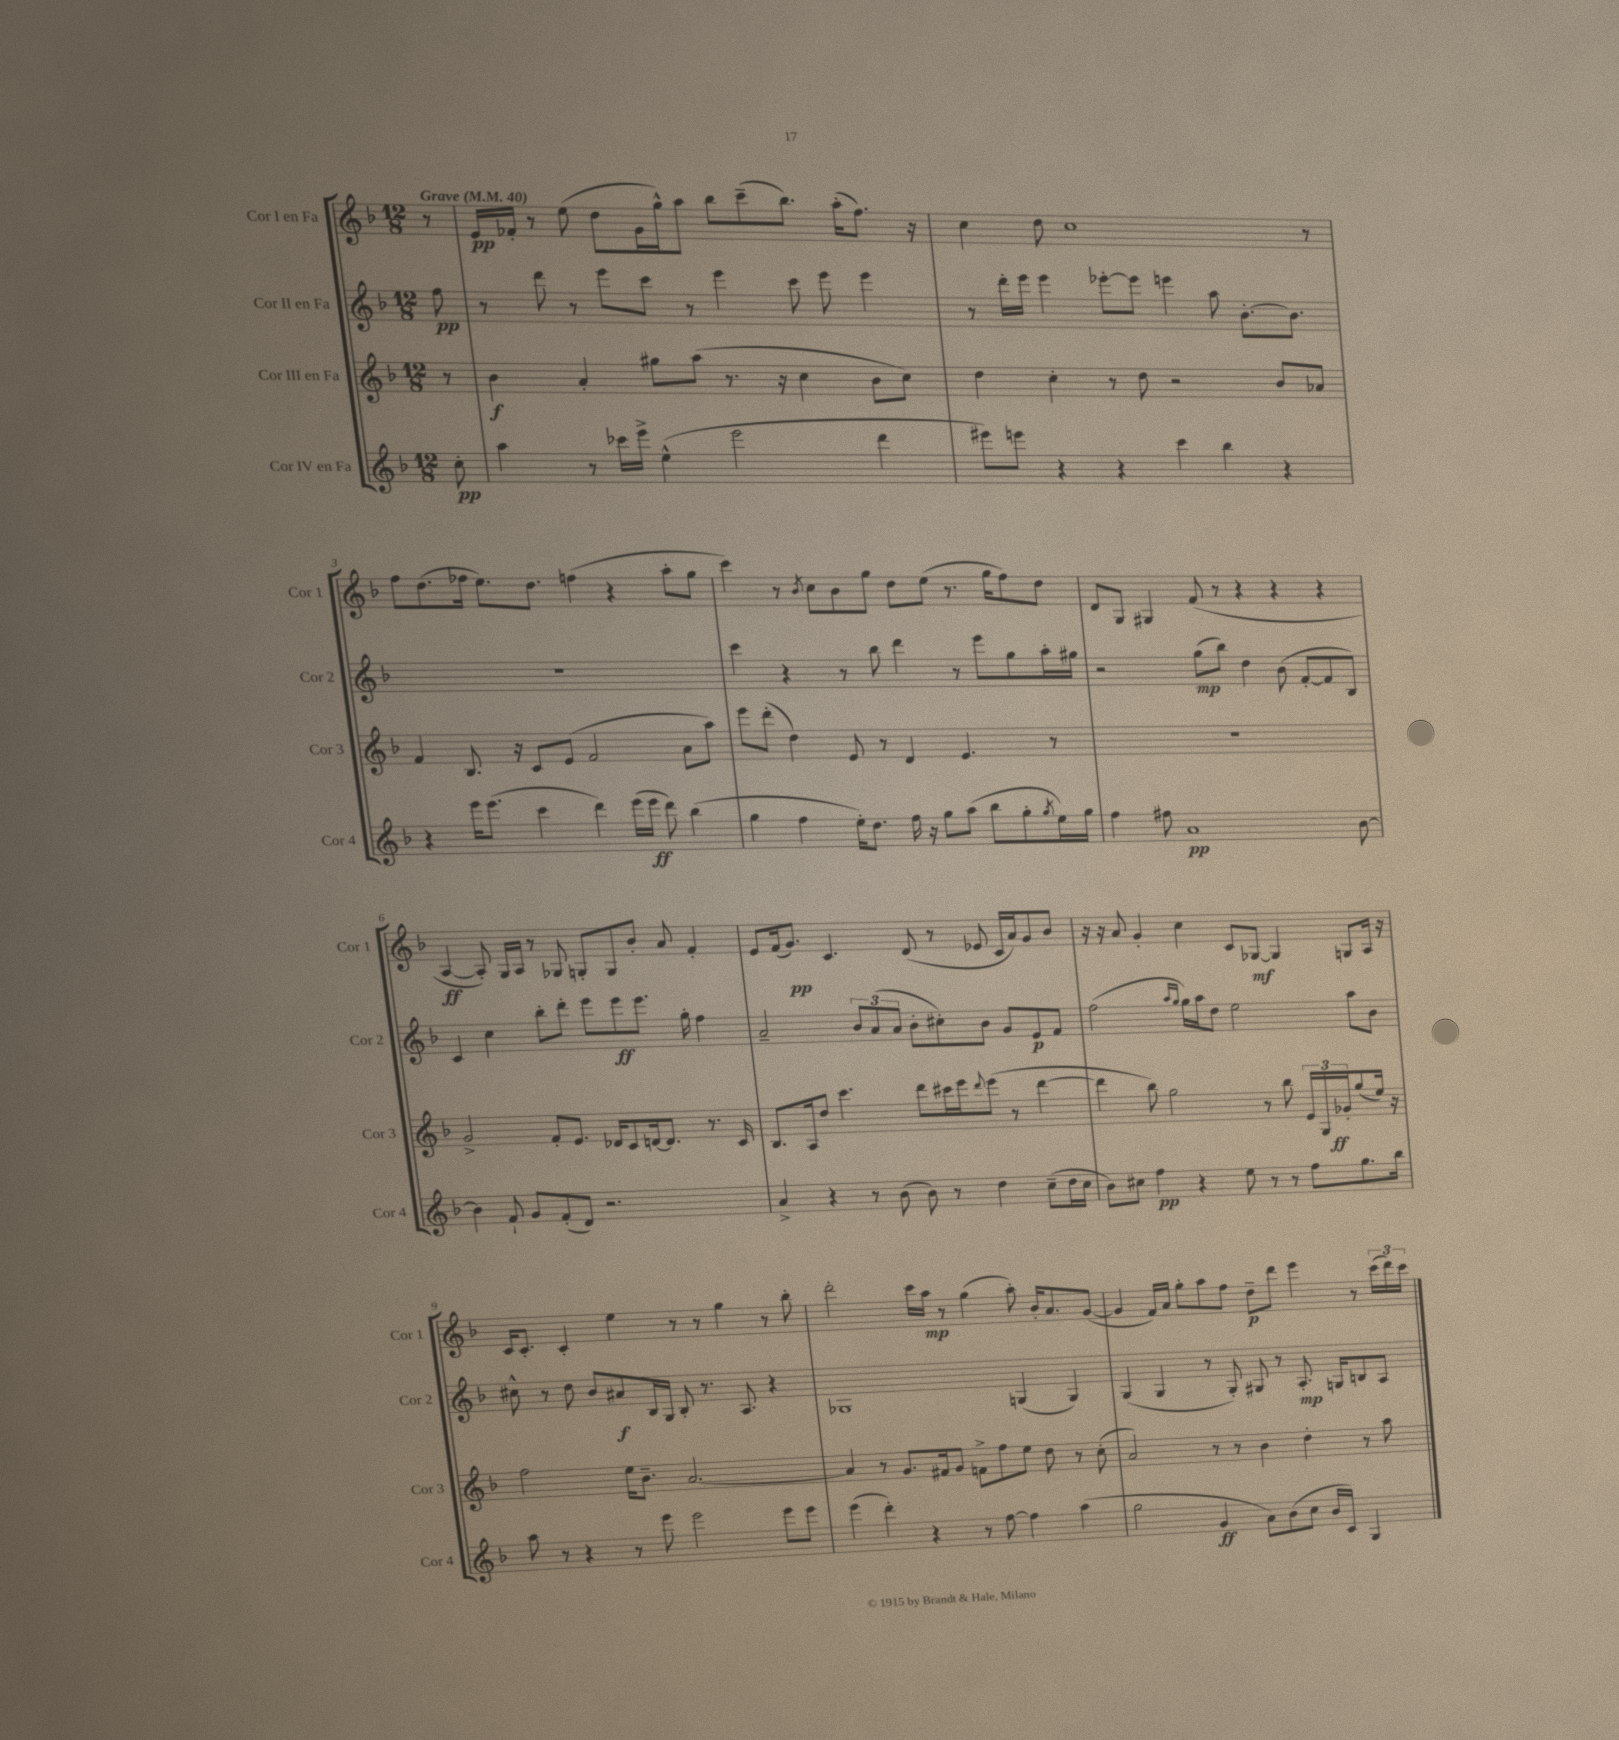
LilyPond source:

<<
\new StaffGroup <<
\new Staff = "s0" \with { instrumentName = "Cor I en Fa" shortInstrumentName = "Cor 1" } {
    \clef treble \key f \major \numericTimeSignature \time 12/8 \partial 8 \tempo "Grave" 4 = 40
    r8 |
    e'16\pp fes'16-. r8 e''8( d''8 g'16 g''16-^) a''8 bes''8 c'''8--( bes''8.) a''16-.( f''8.) r16 |
    c''4 d''8 c''1 r8 |
    f''8 d''8.( fes''16 e''8.) d''8. f''4( r4 a''8-. g''8 |
    c'''4) r8 \acciaccatura { bes'8 } c''8 bes'8 g''8 d''8 e''8( r8. g''16 f''8) d''8 |
    d'8 g8 gis4 f'8( r8 r4 r4 r4 |
    a4~\ff a8-.) g16 a16 r8 ges8 g8-. g8 bes'8-. a'8 f'4-. |
    e'8 f'16( g'8.\pp) c'4. d'8( r8 ees'8 c'16 a'16) g'8 bes'8 |
    r16 r16 a'8 g'4-. c''4 c'8 ges8~\mf ges4 g8 a16 r16 |
    c'16 c'8.-. c'4-. e''4 r8 r8 g''4 r8 bes''8-. |
    d'''2-. c'''16 a''16\mp r8 g''4( a''8-.) bes'16-. a'8. g'8~( |
    g'4 f'16) a'16 g''8-. a''8 f''8 d''8--\p d'''8 e'''4 r8 \tuplet 3/2 { c'''16( d'''16) c'''16 } \bar "|." |
}
\new Staff = "s1" \with { instrumentName = "Cor II en Fa" shortInstrumentName = "Cor 2" } {
    \clef treble \key f \major \numericTimeSignature \time 12/8 \partial 8
    f''8\pp |
    r8 d'''8 r8 e'''8 c'''8 r8 e'''4 c'''8 e'''8 e'''4 |
    r8 d'''16-. e'''16 e'''4 ees'''8~-. ees'''8 e'''4 a''8 bes'8.~-. bes'8. |
    R1. |
    c'''4 r4 r8 bes''8 d'''4 r8 e'''8 g''8 a''16-. gis''16 |
    r2 g''8\mp( bes''8) d''4 bes'8( f'8~-. f'8 bes8) |
    c'4 c''4 bes''8-. d'''8-. e'''8 e'''8\ff e'''8. g''16-. f''4 |
    a'2-- \tuplet 3/2 { bes'8 a'8( a'8 } bes'8-. cis''8-.) bes'8 g'8 e'8\p f'8 |
    f''2( \grace { a''16 g''16 } g''16) a''16 d''8 e''2 a''8 bes'8 |
    cis''8-^ r8 d''8 bes'8 ais'8\f bes16 g16 bes8-. r8. a8. r4 |
    ges1 g4( g4) |
    g4( g4 r8 g8-.) gis8 r8 a8.-.\mp g16 b8 a8 \bar "|." |
}
\new Staff = "s2" \with { instrumentName = "Cor III en Fa" shortInstrumentName = "Cor 3" } {
    \clef treble \key f \major \numericTimeSignature \time 12/8 \partial 8
    r8 |
    bes'4\f a'4-. gis''8 a''8( r8. r16 c''4 bes'8 c''8) |
    d''4 c''4-. r8 d''8 r2 bes'8 aes'8 |
    f'4 bes8. r16 c'8 e'8( f'2 a'8 a''8) |
    e'''8 d'''8-.( d''4) e'8 r8 d'4 e'4. r8 |
    R1. |
    g'2-> f'8-. e'8. des'16 c'8 d'16~ d'8. r8. c'16 |
    bes8. a16 d''8 c'''4. d'''8 cis'''16 e'''16 \appoggiatura { d'''8 } e'''8( r8 d'''4~ |
    d'''4 bes''8) g''2 r8 bes''8 \tuplet 3/2 { e'16 g16 ges'16-.\ff } g''8( e''16) r16 |
    f''2 e''16 bes'8.-- a'2.~ |
    a'4 r8 g'8. fis'16 g'8 f'8-> f''8 e''8 d''8 r8 c''8-.( |
    a'2) r8 r8 bes'4 d''4-. r8 a''8 \bar "|." |
}
\new Staff = "s3" \with { instrumentName = "Cor IV en Fa" shortInstrumentName = "Cor 4" } {
    \clef treble \key f \major \numericTimeSignature \time 12/8 \partial 8
    c''8-.\pp |
    a''4 r8 ces'''16 e'''16-> e''4-^( e'''2 d'''4 |
    eis'''8) e'''8 r4 r4 c'''4 bes''4 r4 |
    r4 e'''16 e'''8.( c'''4 d'''4) e'''16( e'''16\ff d'''8) bes''4( |
    g''4 f''4 e''16-.) d''8. f''16 r16 g''8 a''8( bes''8 g''8-. \acciaccatura { g''8 } e''16) g''16 |
    f''4 fis''8 a'1\pp bes'8~ |
    bes'4 f'8-! g'8 f'8-.( d'8) r2. |
    a'4-> r4 r8 bes'8( bes'8) r8 d''4 c''8--( d''16 c''16 |
    bes'8) cis''8 f''4\pp r4 e''8 r8 r8 f''8 g''8. bes''16 |
    a''8 r8 r4 r8 e'''8 e'''2 e'''8 e'''8 |
    e'''4( d'''4-.) r4 r8 f''8~ f''4 a''4( |
    g''2 g'4\ff a'8) bes'8( c''8 bes'16 c'16) g4 \bar "|." |
}
>>
>>
